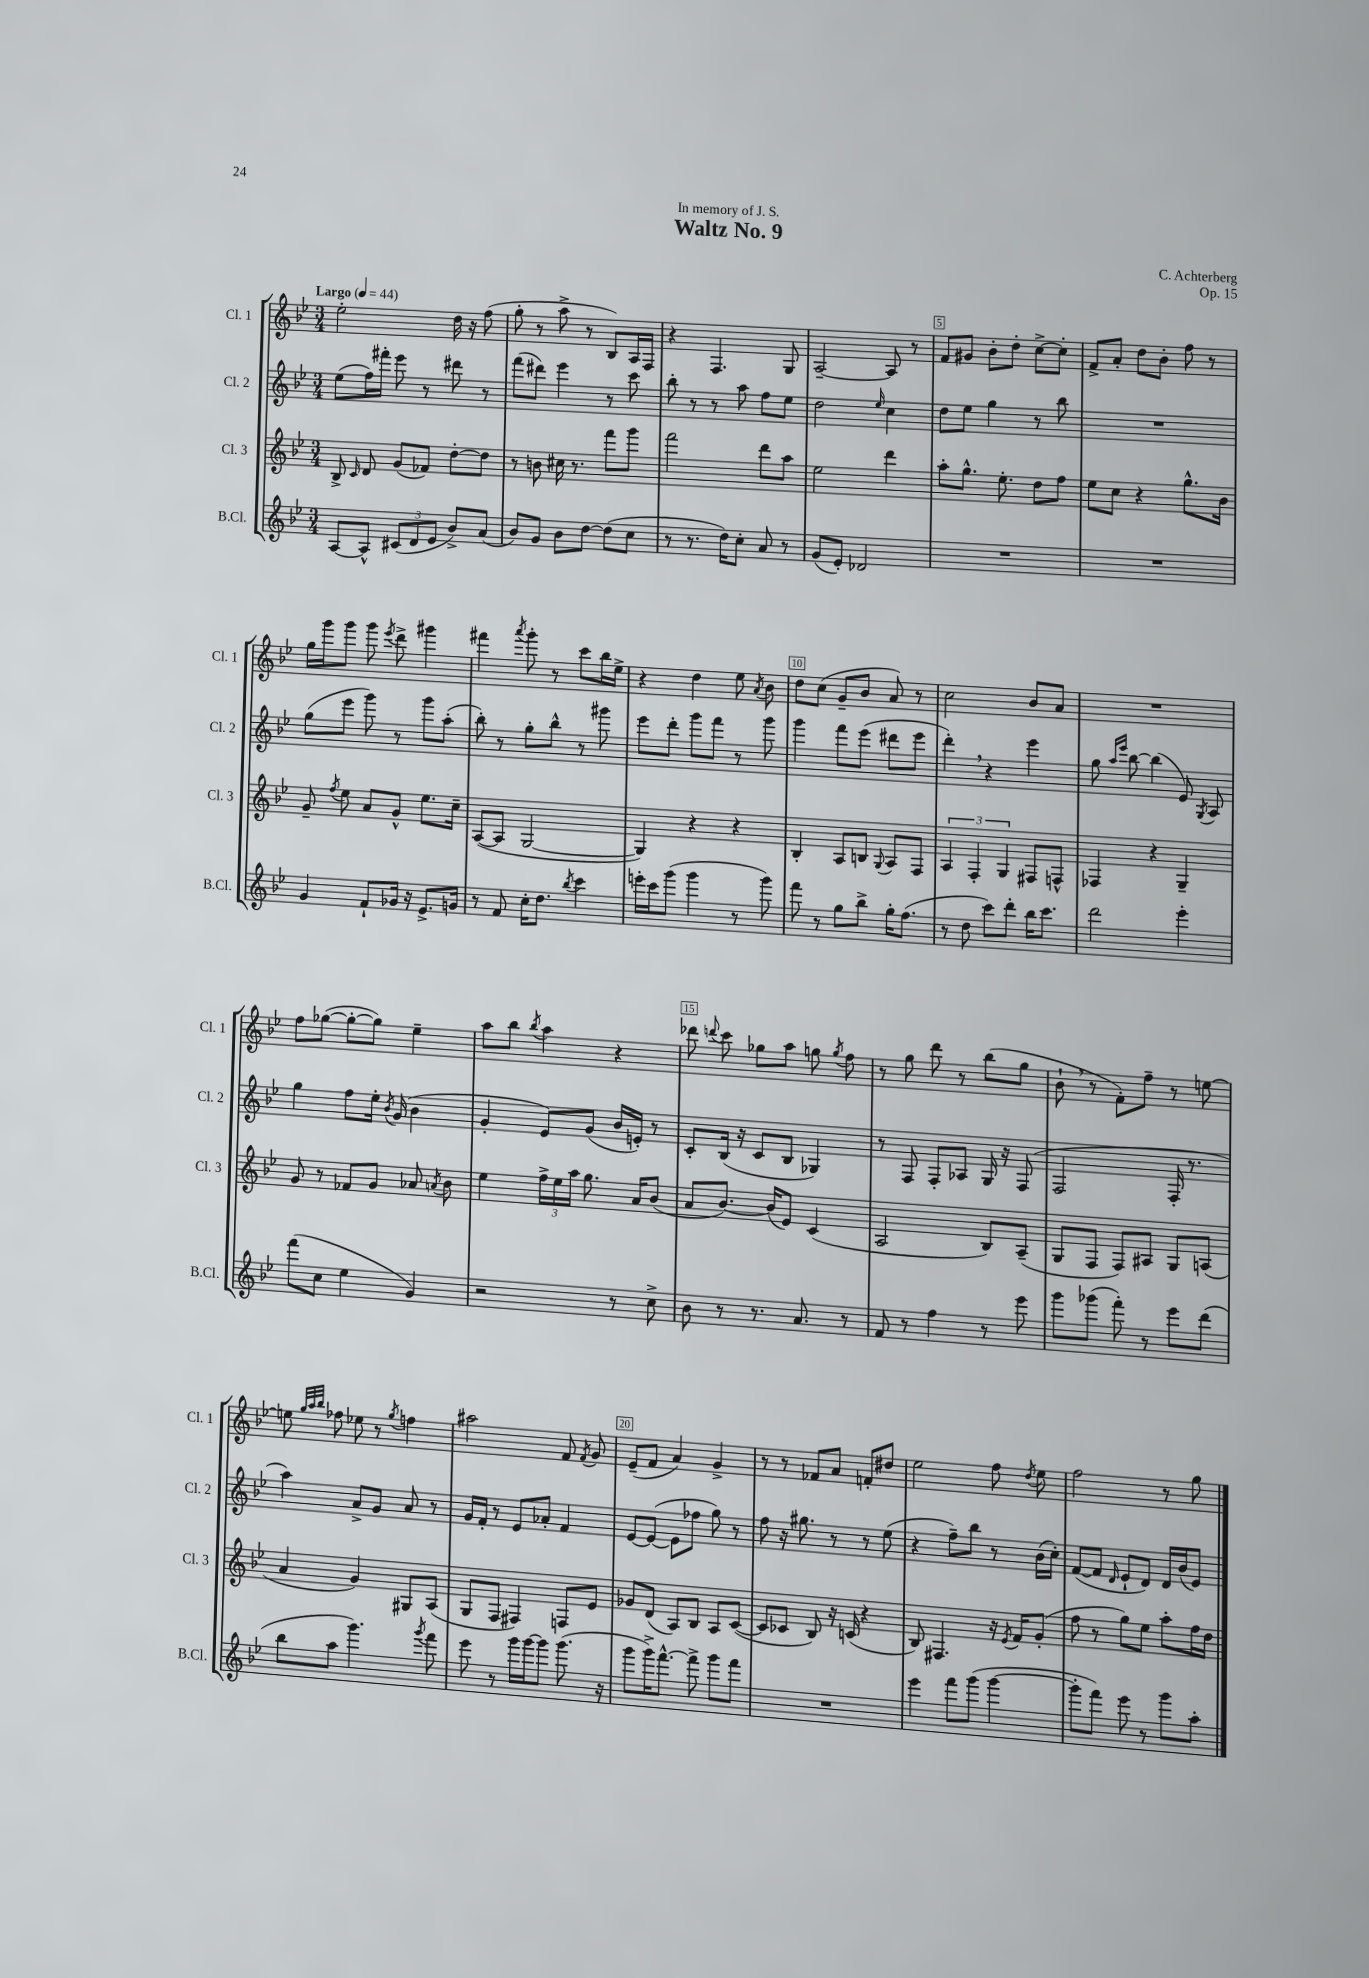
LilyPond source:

\header { title = "Waltz No. 9" composer = "C. Achterberg" dedication = "In memory of J. S." opus = "Op. 15" }
<<
\new StaffGroup <<
\new Staff = "s0" \with { instrumentName = "Cl. 1" shortInstrumentName = "Cl. 1" } {
    \clef treble \key bes \major \numericTimeSignature \time 3/4 \tempo "Largo" 4 = 44
    \autoBeamOff ees''2-. d''16 r16 f''8( |
    g''8-. r8 a''8-> r8 bes8[) a16 f16] |
    r4 f4. g8 |
    a2~-- a8 r8 |
    f'8[ gis'8] bes'8[-. d''8]-. c''8[~-> c''8]-. |
    f'8[-> a'8]-. d''8[ bes'8]-. f''8 r8 |
    g''16[ g'''16 g'''8] g'''8 \acciaccatura { ees'''8 } d'''8-> gis'''4 |
    fis'''4 \acciaccatura { a'''8 } g'''8-. r8 c'''8[ bes''16 ees''16]-> |
    r4 d''4 ees''8 \acciaccatura { a'8 } bes'8 |
    d''8[ c''8]( g'8[-- bes'8] a'8) r8 |
    c''2 bes'8[ a'8] |
    R2. |
    f''8[ ges''8]~( ges''8[~-. ges''8]) ees''4-- |
    a''8[ bes''8] \acciaccatura { bes''8 } a''4 r4 |
    des'''8 \appoggiatura { d'''8 } c'''8 ges''8[ a''8] g''8 \acciaccatura { g''8 } f''8 |
    r8 g''8 d'''8 r8 bes''8[( g''8] |
    bes'8-! \breathe r8 f'8[-.) f''8]-- r8 e''8~ |
    e''8 \grace { g''32[ a''32 bes''32] } fes''8 ees''8 r8 \acciaccatura { g''8 } f''4 |
    ais''2 f'8 \acciaccatura { f'8 } g'8 |
    ees'8[--( f'8] a'4) g'4-> |
    r8 r8 fes'8[ a'8] f'8[-. dis''8] |
    ees''2 f''8 \acciaccatura { d''8 } ees''8 |
    f''2 r8 g''8 \bar "|." |
}
\new Staff = "s1" \with { instrumentName = "Cl. 2" shortInstrumentName = "Cl. 2" } {
    \clef treble \key bes \major \numericTimeSignature \time 3/4
    \autoBeamOff ees''8[( f''16) fis'''16]-. ees'''8 r8 dis'''8 r8 |
    f'''8[( dis'''8]) ees'''4 r8 c'''8 |
    bes''8-. r8 r8 a''8 f''8[ ees''8] |
    d''2 \grace { ees''16 } c''4 |
    d''8[ ees''8] g''4 r8 bes''8 |
    R2. |
    g''8[( ees'''8] g'''8) r8 g'''8[ a''8]-.( |
    bes''8-.) r8 g''8[-. bes''8]-^ r8 gis'''8 |
    ees'''8[ d'''8]-. g'''8[ f'''8] r8 g'''8 |
    g'''4 f'''8[ ees'''8]( dis'''8[ ees'''8] |
    d'''4-.) \breathe r4 ees'''4 |
    g''8 \grace { a''16[ ees'''16] } bes''8~ bes''4( ees'8) \acciaccatura { g8 } a8 |
    g''4 f''8[ ees''16]-. \acciaccatura { bes'8 } g'16( bes'4 |
    g'4-. ees'8[) g'8]( bes'16[ e'16]-.) r8 |
    c'8[-. bes16]( r16 c'8[ bes8] ges4) |
    r8 f8 f8[-. aes8] g16 r16 f8( |
    f2 f16-. r8. |
    a''4) a'8[-> g'8] a'8 r8 |
    g'16[ f'16]-. r8 ees'8[ aes'8]-. f'4 |
    ees'8[~ ees'8]~( ees'8[ fes''8] g''8) r8 |
    f''8 r16 gis''8. r8 r8 ees''8( |
    r4 f''8[--) bes''8] r8 bes'16[( c''16]-.) |
    f'8[~( f'8] \grace { d'16 } ees'8[-! d'8]) d'16[ bes'16( ees'8]) \bar "|." |
}
\new Staff = "s2" \with { instrumentName = "Cl. 3" shortInstrumentName = "Cl. 3" } {
    \clef treble \key bes \major \numericTimeSignature \time 3/4
    \autoBeamOff bes8-> \grace { c'16 } d'8 g'8[( fes'8]) d''8[~-. d''8] |
    r8 b'8 cis''16 r8. f'''8[ g'''8] |
    f'''2 d'''8[ a''8] |
    ees''2 d'''4 |
    a''8[-. g''8.]-^ ees''8.-. d''8[ f''8] |
    ees''8[ c''8] r4 g''8.[-^ bes'16] |
    g'8-- \acciaccatura { f''8 } ees''8 a'8[ g'8]-^ ees''8.[ c''16]-- |
    a8[~( a8] g2~ |
    g4) r4 r4 |
    bes4-. a8[ b8] \appoggiatura { g8 } a8[ f8] |
    \tuplet 3/2 { a4 f4-. g4 } fis8[ f8]-^ |
    fes4 r4 g4-- |
    g'8 r8 fes'8[ g'8] aes'8 \acciaccatura { a'8 } bes'8 |
    ees''4 \tuplet 3/2 { f''16[-> ees''16 a''16] } g''8. a'16[ bes'8]( |
    a'8[ bes'8.]~) bes'16[( ees'8]) c'4( |
    a2 bes8[) a8]--( |
    g8[ f8] f8[) ais8] g8[ a8]( |
    a'4 g'4) gis8[ a8]( |
    g8[ f8] fis4) f8[ ees'8] |
    ges'8[ d'8]( a8[) bes8] a8[ c'8]~( |
    c'8[ ces'8] bes8) r16 c'16( r4 |
    bes8) fis4. r16 \acciaccatura { ees'8 } f'16[ g'8]-.( |
    f''8 r8 g''8[) ees''8] a''8[-. f''16 d''16] \bar "|." |
}
\new Staff = "s3" \with { instrumentName = "B.Cl." shortInstrumentName = "B.Cl." } {
    \clef treble \key bes \major \numericTimeSignature \time 3/4
    \autoBeamOff a8[~ a8]-^ \tuplet 3/2 { cis'8[( d'8 ees'8] } bes'8[->) a'8]( |
    bes'8[) g'8] bes'8[ d''8]~ d''8[( c''8] |
    r8 r8. d''16[) c''8]-. a'8 r8 |
    g'8[( ees'8]-.) des'2 |
    R2. |
    R2. |
    g'4 f'8[-! ges'16] r16 ees'8.[-> g'16] |
    r8 f'8 c''16[-. d''8.] \acciaccatura { bes''8 } c'''4 |
    e'''16[-. c'''16 g'''8]( g'''4 r8 g'''8) |
    f'''8 r8 g''8[ bes''8]-> g''16[-. f''8.]( |
    r8 d''8 c'''8[) d'''8]-. bes''16[ c'''8.] |
    d'''2 ees'''4-. |
    f'''8[( c''8] ees''4 g'4) |
    r2 r8 c''8-> |
    bes'8 r8 r8. a'8. r8 |
    f'8 r8 f''4 r8 ees'''8 |
    g'''8[ ges'''8]( f'''8-.) r8 ees'''8[ d'''8]( |
    bes''8[ a''8] g'''4.) \acciaccatura { g'''8 } f'''8 |
    ees'''8 r8 g'''16[ g'''16~ g'''8] g'''8.( r16 |
    g'''8[ g'''16->) f'''8.]~-^ f'''8-> g'''8[ f'''8] |
    R2. |
    ees'''4 f'''8[ g'''8]( g'''4~ |
    g'''8[-. f'''8]) ees'''8 r8 g'''8[ a''8]-. \bar "|." |
}
>>
>>
\layout { \context { \Score \override BarNumber.break-visibility = ##(#f #t #t) barNumberVisibility = #(every-nth-bar-number-visible 5) \override BarNumber.stencil = #(make-stencil-boxer 0.1 0.3 ly:text-interface::print) } }
